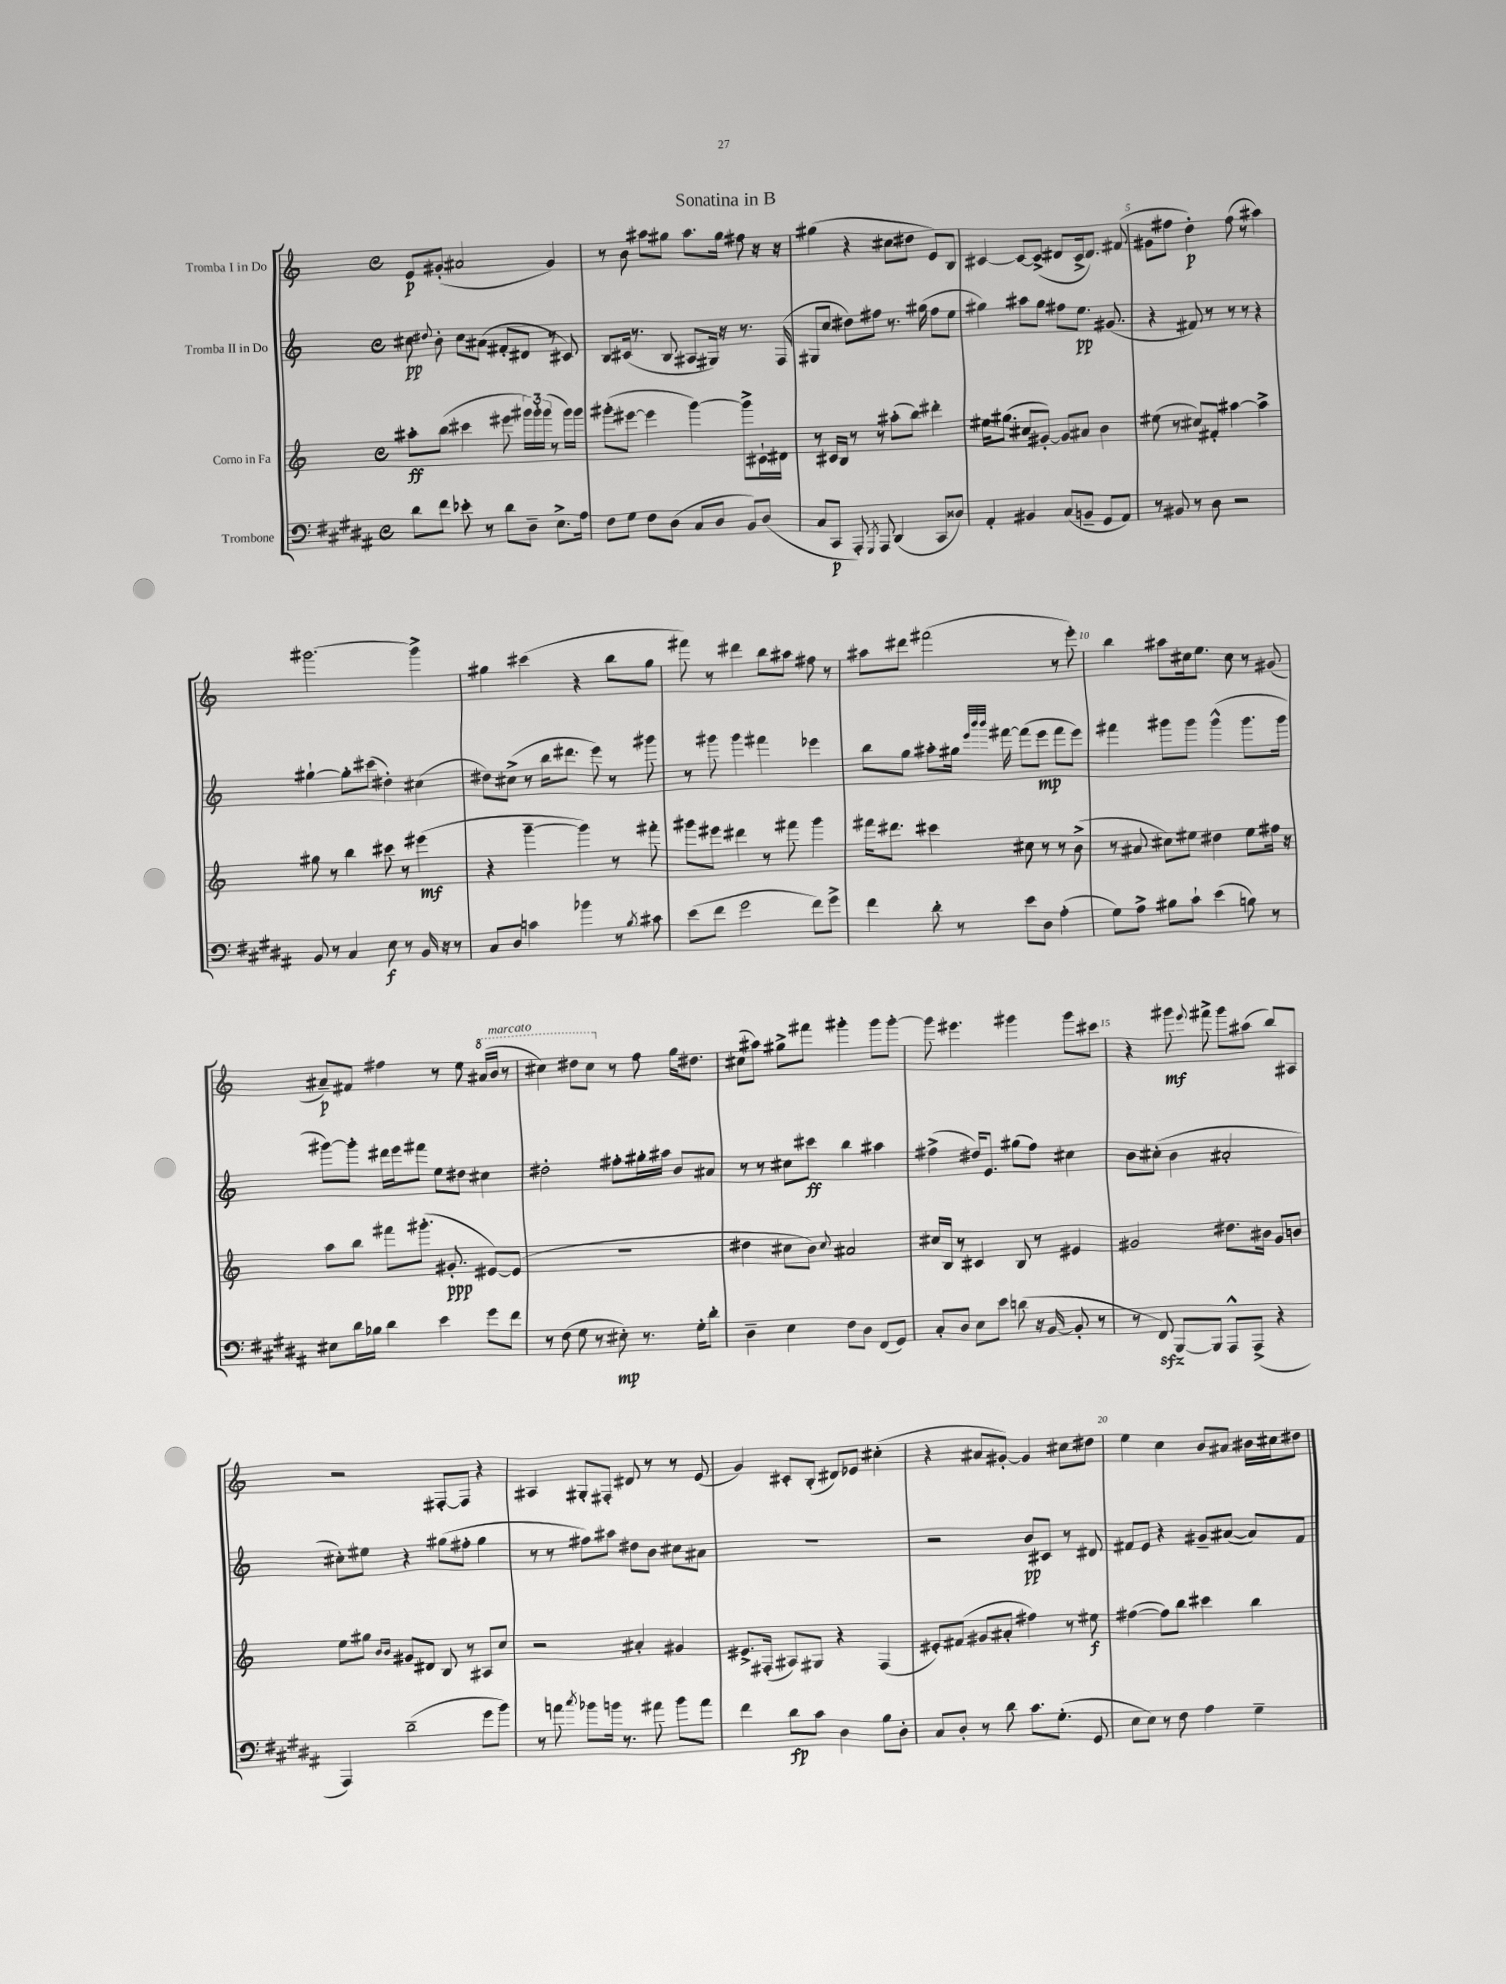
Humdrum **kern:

**kern	**kern	**kern	**kern
*staff4	*staff3	*staff2	*staff1
*clefF4	*clefG2	*clefG2	*clefG2
*k[f#c#g#d#a#]	*k[]	*k[]	*k[]
*M4/4	*M4/4	*M4/4	*M4/4
*met(c)	*met(c)	*met(c)	*met(c)
8d#	8aa#'	8cc#	8e
.	.	8qqdd#	.
8f#	(8bb	8b'	(8g#'
8e-'	4ccc#	8cc#	2a#
8r	.	(8a#	.
8d#	8eee#	8f#'	.
8D#~	24ggg#)	8d#	.
.	24ggg#'	.	.
.	(24ggg#	.	.
8.E^	8r	8r	4g#)
.	16ggg#)	8c#)	.
16A#	16ggg#	.	.
=	=	=	=
8F#	(8ggg#'	8B	8r
8G#	[8eee#	(16c#	8b
.	.	8.r	.
8F#	4eee#]	.	8aa#
(8D#	.	8B	8gg#
8C#	[4ggg#)	8A#	8.aa#
8D#	.	16G#)	.
.	.	16r	16gg#
8BB)	8ggg#^]	8.r	8ff#
(8D#	16c#`	.	16r
.	16d#	(16F	16r
=	=	=	=
8C#	8r	8G#	(4gg#
8CC#	16c#	8cc	.
.	16B	.	.
8AAA#')	8r	8dd#)	4r
8qGGG#	.	.	.
8AAA#	8r	8ff#	.
(4DD#	(8aa#'	8.r	8cc#
.	8bb)	.	8dd#
.	.	(16gg#	.
8CC#	4ddd#'	8ff#	8e)
8D##)	.	8ee	8B
=	=	=	=
4AA#'	16ee#	4gg#)	[4c#
.	(8.gg#	.	.
4BB#	8cc#	8aa#	8c#_
.	[8g#')	8gg#	(8c#^]
(8C#	8g#]	8ff#	8d#
8BB~	8a#	8.ee	16c#^
.	.	.	8.d#)
8GG#	4b	.	.
.	.	(8.g#	.
8AA#)	.	.	(8f#
=	=	=	=
8r	(8ee#	4r	8g#
8BB#	8r	.	8ff#
8r	8cc#)	8f#)	4dd')
8D#	8f#'	8r	.
2r	[4aa#	8r	(8ff#
.	.	8r	8r
.	4aa#^]	4r	4aa#)
=	=	=	=
8BB	8gg#	[4gg#`	[2.ggg#
8r	8r	.	.
4C#	4bb	8gg#']	.
.	.	(8ccc#	.
8E	8ccc#	4dd#')	.
8r	8r	.	.
16BB	(4eee#	(4cc#	4ggg#^]
16r	.	.	.
8r	.	.	.
=	=	=	=
8C#	4r	8dd#)	4gg#
8D#	.	(8cc#^	.
4c	[4ggg~	8r	(4ccc#
.	.	16bb	.
.	.	8.ddd#	.
4b-	4ggg])	.	4r
.	.	8eee)	.
8r	8r	8r	8bb
8qB	.	.	.
8c#	8fff#'	8ggg#	8gg#
=	=	=	=
(8e	8ggg#	8r	8fff#)
8f#	8eee#	8ggg#	8r
2g#	4ddd#	4ggg#	4ddd#
.	8r	4fff#	8bb
.	8fff#	.	8aa#
8f#)	4ggg#	4eee-	8ff#
8g#^	.	.	8r
=	=	=	=
4f#	16fff#	8bb	8aa#
.	8.ddd#	.	.
.	.	8gg	8ddd#
8d#'	4ccc#	8aa#'	(2fff#
8r	.	16gg#	.
.	.	32qqeee	.
.	.	32qqbbb	.
.	.	32qqbbb	.
.	.	[16fff#	.
8e	8cc#	(8fff#]	.
8D#	8r	8eee	.
(4A#'	8r	8fff#	8r
.	(8b^	8eee)	8eee')
=	=	=	=
8G#)	8r	4fff#	4bb
8A#^	8a#	.	.
8B#	8cc#)	8ggg#	8aa#
8c#`	8ee#	8ggg#	16cc#
.	.	.	8.ee
(4e	4dd#	(4ggg#^^	.
.	.	.	8cc#
8B)	8ee#	8.ggg#	8r
8r	16ff#	.	(8g#
.	16r	16ggg#	.
=	=	=	=
8E#	8aa	[8ggg#)	8a#~)
16d#	8bb	8ggg#']	8f#
16B-	.	.	.
4d#	8fff#	16ddd#	4ff#
.	.	16eee	.
.	(8.ggg#'	8fff#	.
4e	.	8ee	8r
.	8.g#'	.	.
.	.	8dd#	8ee
8g#	[8e#)	4cc#	(16aa#
.	.	.	16bb
8f#	(8e#]	.	8r
=	=	=	=
8r	1r	2dd#'	4ccc#)
(8F#	.	.	.
8G#	.	.	8ddd#
8r	.	.	8ccc#
8E#')	.	8ff#'	8r
8.r	.	16gg#'	8ff
.	.	16aa#	.
.	.	8b	16gg
16G#'	.	.	8.dd#
8d#'	.	8a#	.
=	=	=	=
4D#~	4dd#	8r	(8cc#
.	.	8r	8aa#)
4E	8cc#	8cc#	8gg#^
.	8b)	8ccc#	8fff#
.	8qqcc#	.	.
8F#	2a#	4bb	4ggg#'
8D#	.	.	.
(8FF#	.	4aa#	8ggg#
8GG#)	.	.	[8ggg#'
=	=	=	=
8C#'	16cc#	(4ff#^	8ggg#]
.	16B	.	.
8D#	8r	.	4.eee#
8E	4c#	16dd#)	.
.	.	8.e	.
8e	.	.	.
(8d	8B	(8gg#	4ggg#
16r	8r	8ff#)	.
[16BB	.	.	.
8BB']	4e#	4cc#	8ggg#
8r	.	.	8ccc#
=	=	=	=
8r	2g#	8b	4r
8FF#)	.	(8cc#'	.
[8BBB	.	4b	8ggg#
.	.	.	8qqeee
8BBB]	.	.	8fff#^
8AAA#^^	8.dd#	2a#'	8ggg#
(8AAA#^	.	.	(8aa#
.	16b#	.	.
4r	8g#	.	8bb)
.	8b	.	8A#
=	=	=	=
4AAA#)	8ee	8cc#')	2r
.	8gg#	8ee#	.
.	16qqb	.	.
.	16qqb	.	.
(2d#~	8g#	4r	.
.	8d#	.	.
.	8B	(8gg#	[8F#'
.	8r	8ff#'	8F#]
8g#	8A#	4gg#	4r
8b)	8cc	.	.
=	=	=	=
8r	2r	8r	4A#
8a	.	8r	.
8qcc#	.	.	.
8b-	.	8ff#)	8G#'
16b	.	8aa#	8F#'
8.r	.	.	.
.	4a#'	8dd#	8d#
8a#	.	8b	8r
8b	4g#	8cc#	8r
8a#	.	8a#	(8e
=	=	=	=
4f#	8.e#^	1r	4g)
.	(16F#'	.	.
8d#	8A#)	.	8c#'
8c#	8G#	.	(8B'
4D#	4r	.	8d#)
.	.	.	8e-
8B	(4F#	.	(4cc#'
8D#'	.	.	.
=	=	=	=
8C#	8e#')	2r	4r
8D#'	(8f#	.	.
8r	8g#	.	8a#
8d#	8a#'	.	[8g#')
8.c#	4ff#)	8b	4g#]
.	.	8c#	.
(8.G#'	.	.	.
.	8r	8r	8cc#
8GG#	8ee#	8d#	8dd#
=	=	=	=
8E	([4ff#	8f#	4ee
8E)	.	8e	.
8r	8ff#])	4r	4cc
8F#	8bb	.	.
4A#	4ccc#	8g#~	8b
.	.	([8a#	8a#
4G#~	4bb	8a#])	16b#
.	.	.	16cc#
.	.	8f#	8dd#
==	==	==	==
*-	*-	*-	*-
